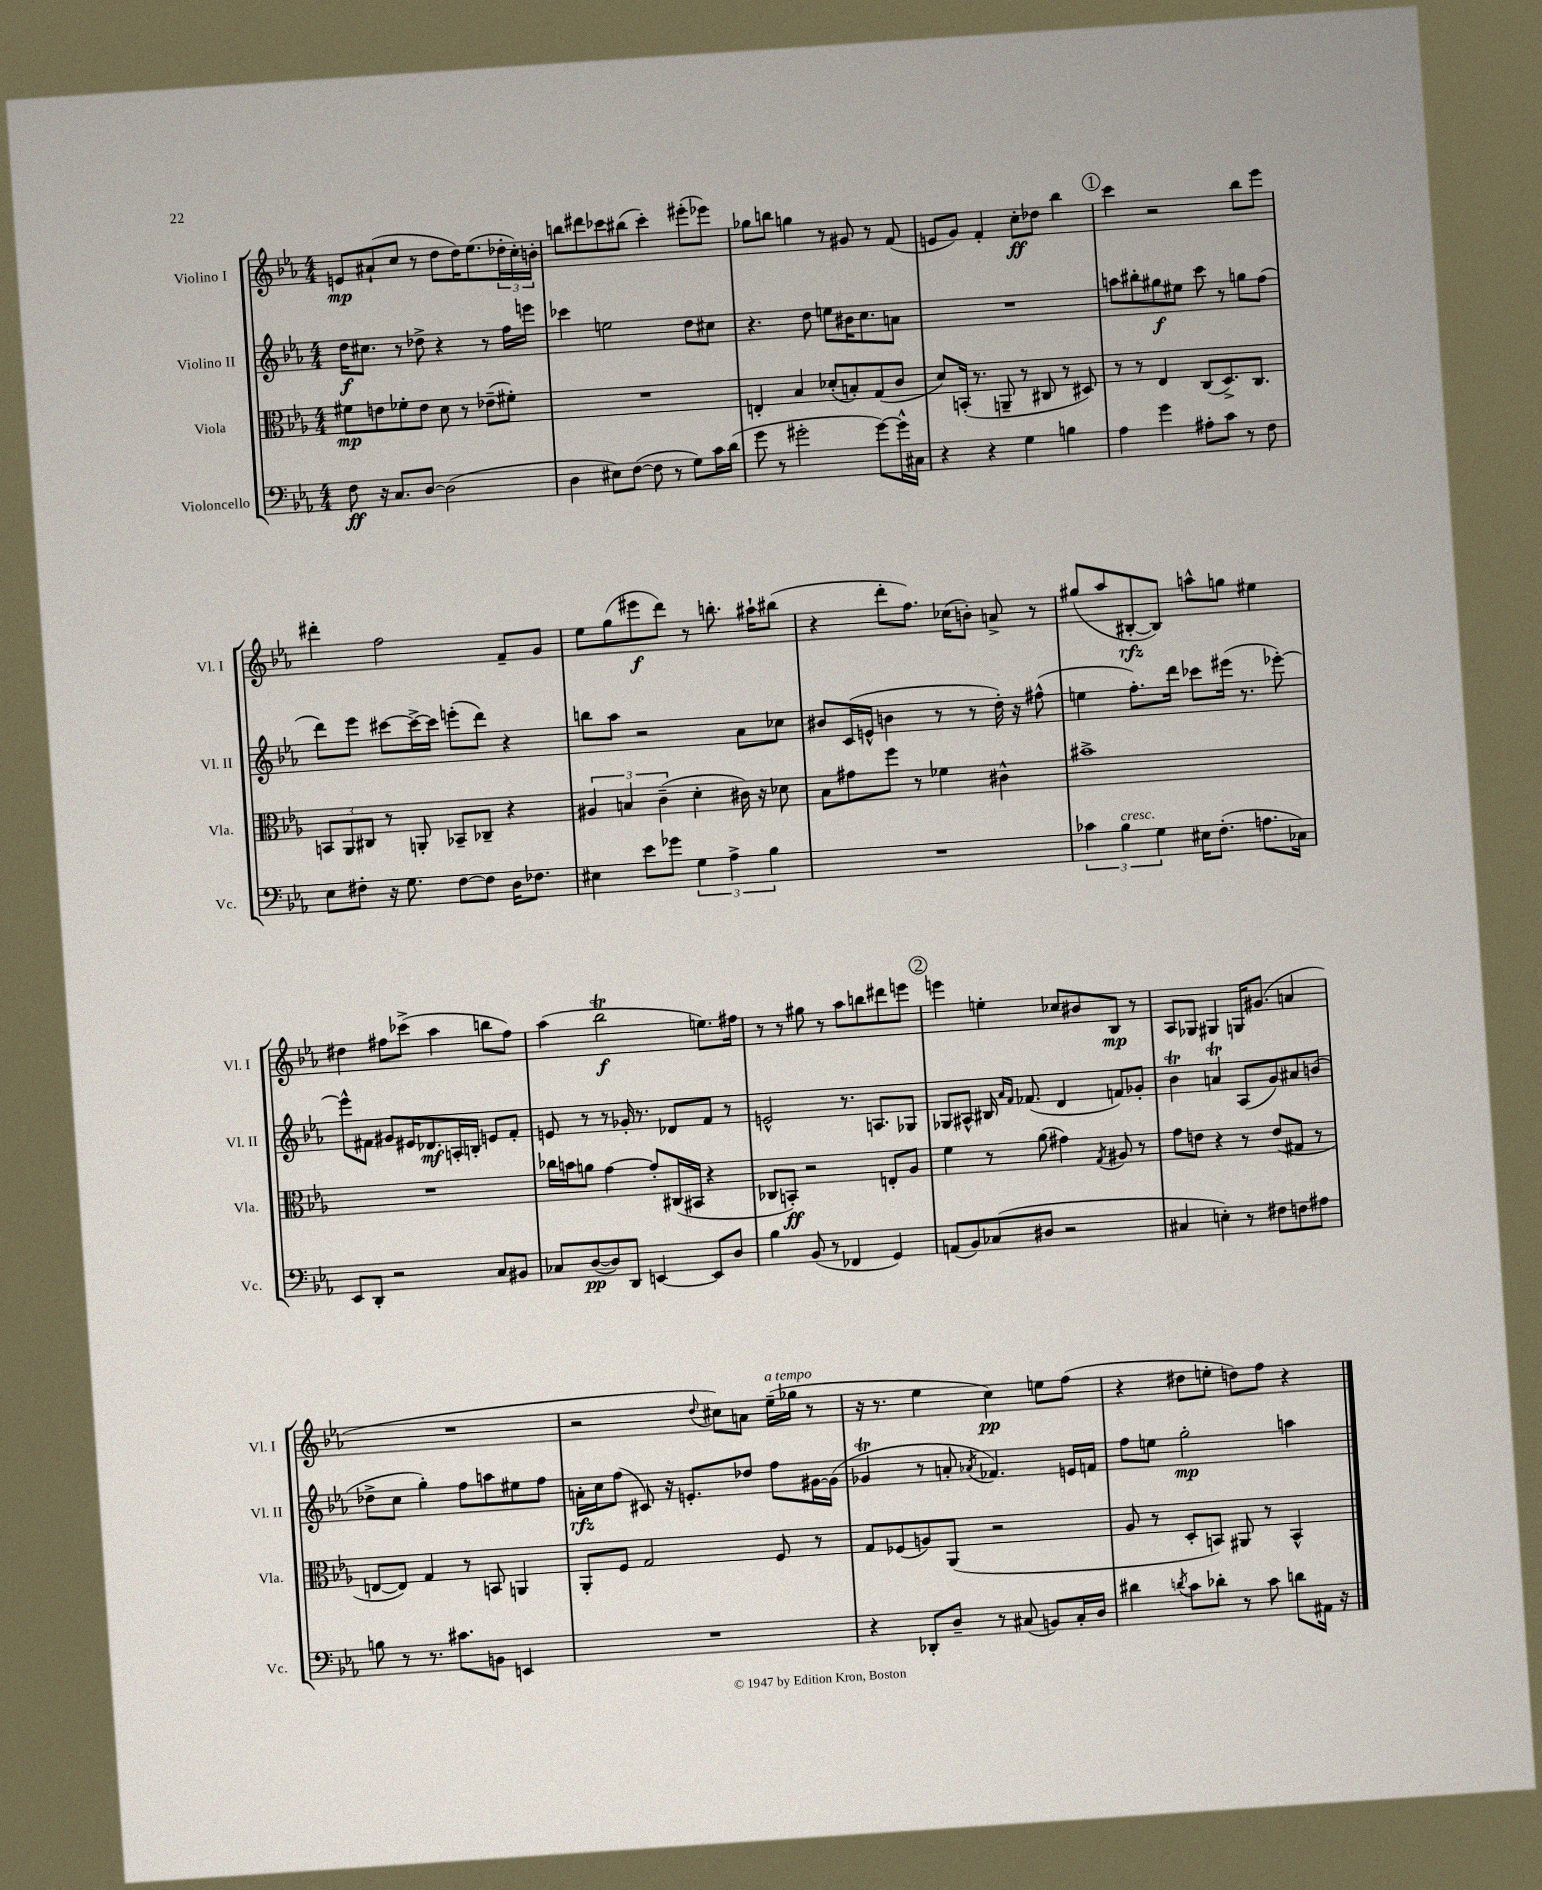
<<
\new StaffGroup <<
\new Staff = "s0" \with { instrumentName = "Violino I" shortInstrumentName = "Vl. I" } {
    \clef treble \key ees \major \numericTimeSignature \time 4/4
    e'8\mp ais'8-!( c''8 r8 d''8 d''16) ees''8.( \tuplet 3/2 { des''16-. c''16-.) b'16-. } |
    b''8 dis'''8 ces'''8 bis''8( ces'''4-.) eis'''8-.( ees'''8) |
    ges''8 b''8 g''4 r8 gis'8 r8 f'8( |
    e'8 g'8) f'4-. c''8-.\ff des''8 bes''4 |
    \mark \markup { \circle "1" } c'''4 r2 bes''8 ees'''8 |
    dis'''4-. f''2 f'8-- g'8 |
    ees''8 g''8( eis'''8\f d'''8) r8 b''8.-. ais''16-! bis''8( |
    r4 d'''8-. f''8.) ces''16( b'8-.) a'8-> r8 |
    gis''8( aes''8 bis8~-.\rfz bis8) a''8-^ g''8 eis''4 |
    dis''4 fis''8 ces'''8->( aes''4 b''8 fis''8) |
    aes''4( bes''2\trill\f e''8.) fis''16 |
    r8 r8 gis''8 r8 aes''8 b''8 dis'''8 e'''8 |
    \mark \markup { \circle "2" } e'''4 e''4-. ces''8 bis'8 bes8\mp r8 |
    aes8 ges8 gis4 g16 gis'8.( a'4 |
    R1 |
    r2 \appoggiatura { d''8 } cis''8) a'8 ees''16--^\markup { \italic "a tempo" }( ges''16 r8 |
    r16 r8. ees''4 c''4\pp) e''8 f''8( |
    r4 dis''8 e''8-. d''8) f''8 r4 \bar "|." |
}
\new Staff = "s1" \with { instrumentName = "Violino II" shortInstrumentName = "Vl. II" } {
    \clef treble \key ees \major \numericTimeSignature \time 4/4
    d''16\f cis''8. r8 des''8-> r4 r8 f''16 e'''16 |
    ces'''4 e''2 d''8 cis''8 |
    r4. d''8 e''8 bis'16 c''8. a'8 |
    R1 |
    \mark \markup { \circle "1" } a''8 bis''8-. gis''8\f eis''8 c'''8 r8 g''8 f''8( |
    d'''8) ees'''8 cis'''8~ cis'''16~-> cis'''16 e'''8-.( d'''8) r4 |
    b''8 aes''8 r2 aes'8 ces''8 |
    bis'8 c'16( e'16-^ b'4 r8 r8 d''16-.) r16 fis''8-^( |
    e''4 f''8.-.) d'''16 ces'''8 eis'''16( r8. ees'''8~-.) |
    ees'''8-^ fis'8 gis'8 eis'16 des'8.\mf a16-. b16-. e'8 fis'8-. |
    e'8 r8 r8 ges'16-. r8. des'8 f'8 r8 |
    e'2-^ r8. a8. ges8 |
    \mark \markup { \circle "2" } ges8 ais8-^ bis16 \grace { aes'16 f'16 } fes'8.( d'4 f'8) ges'8-. |
    bes'4\trill a'4\trill aes8( g'8) ais'8 b'8( |
    des''8-> c''8 g''4-.) f''8 a''8 eis''8 f''8 |
    a'16-.\rfz c''16 f''8( cis'8) r16 e'8.-. des''8 f''8 gis'16~ gis'16( |
    ges'4\trill r8 a'8-. \acciaccatura { aes'8 } fes'4.) e'16 f'16 |
    f''8 e''8 g''2-.\mp a''4 \bar "|." |
}
\new Staff = "s2" \with { instrumentName = "Viola" shortInstrumentName = "Vla." } {
    \clef alto \key ees \major \numericTimeSignature \time 4/4
    fis'8\mp e'8 fes'8-. e'8 d'8 r8 ees'8--( fis'8-.) |
    R1 |
    e4-. bes4 des'8-.( b8-.) g8( c'8 |
    d'8) b,16-.( r8. a,8-- r8 cis8 r8 dis8) |
    \mark \markup { \circle "1" } r8 r8 ees4 c8( d8.->) c8. |
    \tuplet 3/2 { b,8 aes,8 cis8 } r8 a,8-. bes,8-- ces8-- r4 |
    \tuplet 3/2 { ais4 b4 c'4--( } d'4-. cis'16) r16 des'8 |
    bes8 gis'8 f''8 r8 fes'4 cis'4-^ |
    bis'1-> |
    R1 |
    ces''16 b'16 a'8 g'4~ g'8-. cis16( bis,16 r4 |
    ces8 b,8-.\ff) r2 e8-. aes8 |
    \mark \markup { \circle "2" } f'4 r8 aes'8( gis'4) \acciaccatura { g8 } ais8 r8 |
    g'8 e'8 r4 r8 e'8( gis8 r8 |
    e8~ e8) g4 r8 b,8 a,4 |
    aes,8-. f8 g2 f8 r8 |
    g8 fes8( a8) aes,8( r2 |
    aes8 r8 d8-. b,8) ais,8 r8 b,4-^ \bar "|." |
}
\new Staff = "s3" \with { instrumentName = "Violoncello" shortInstrumentName = "Vc." } {
    \clef bass \key ees \major \numericTimeSignature \time 4/4
    f8\ff r16 c8. d8~ d2( |
    d4 eis8) f8~( f8 r8 g8) c'16 d'16( |
    g'8 r8 gis'2-. gis'8~) gis'16-^ cis16 |
    r4 r4 g4 b4 |
    \mark \markup { \circle "1" } aes4 g'4 ais8-. c'8 r8 f8 |
    ees8 fis8-. r16 g8. fis8~ fis8 d16 fes8. |
    eis4 ees'8 ges'8 \tuplet 3/2 { g4 aes4-> bes4 } |
    R1 |
    \tuplet 3/2 { ces'4 bes4^\markup { \italic "cresc." } g4 } eis16 f8.-.( a8. ces16) |
    ees,8 d,8-. r2 c8 bis,8 |
    ces8 d8~\pp( d8) d,8 e,4~ e,8 d8 |
    bes4 bes,8( r8 fes,4 g,4) |
    \mark \markup { \circle "2" } a,8( bes,8) ces8( dis8 r2 |
    cis4 e4-.) r8 fis8 f8 ais8 |
    b8 r8 r8. cis'8. b,8 e,4 |
    R1 |
    r4 des,8-. d8-- r8 cis8( b,8) cis16-. d16 |
    dis'4 \acciaccatura { d'8 } c'8 des'8-. r8 c'8 d'8 ais,16 r16 \bar "|." |
}
>>
>>
\layout { \context { \Score \remove "Bar_number_engraver" } }
